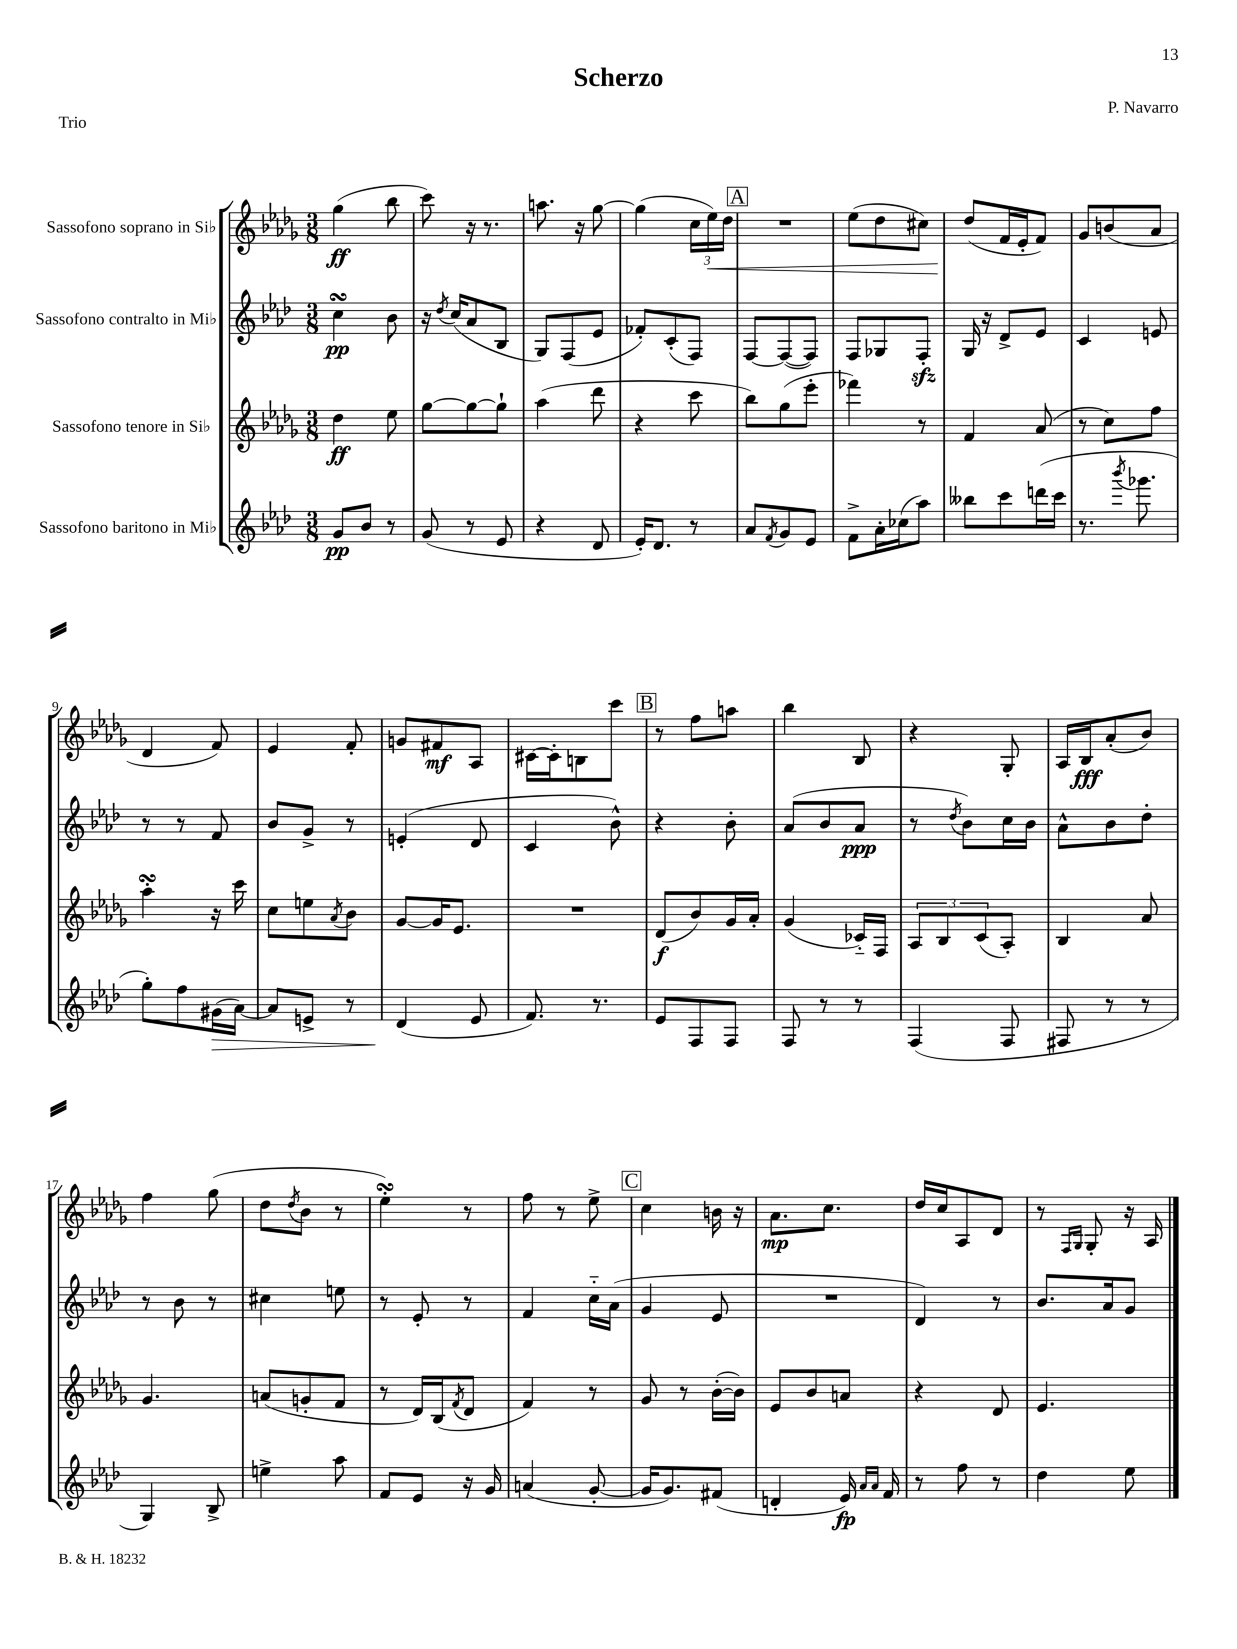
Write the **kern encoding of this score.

**kern	**kern	**kern	**kern
*staff4	*staff3	*staff2	*staff1
*clefG2	*clefG2	*clefG2	*clefG2
*k[b-e-a-d-]	*k[b-e-a-d-g-]	*k[b-e-a-d-]	*k[b-e-a-d-g-]
*M3/8	*M3/8	*M3/8	*M3/8
8g	4dd-	4cc	(4gg-
8b-	.	.	.
8r	8ee-	8b-	8bb-
=	=	=	=
(8g	[8gg-	16r	8ccc)
.	.	8qdd-	.
.	.	(16cc	.
8r	8gg-_	8a-	16r
.	.	.	8.r
8e-	8gg-`]	8B-	.
=	=	=	=
4r	(4aa-	8G)	8.aa
.	.	(8F	.
.	.	.	16r
8d-	8ddd-	8e-	[8gg-
=	=	=	=
16e-')	4r	8f-')	(4gg-]
8.d-	.	.	.
.	.	(8c'	.
8r	8ccc	8F)	24cc
.	.	.	24ee-)
.	.	.	24dd-
=	=	=	=
8a-	8bb-)	[8F	4.r
8qf	.	.	.
8g	(8gg-	(8F_	.
8e-	8eee-'	8F])	.
=	=	=	=
8f^	4fff-)	8F	(8ee-
16a-'	.	8G-	8dd-
(16cc-	.	.	.
8aa-)	8r	8F'	8cc#)
=	=	=	=
8bb--	4f	16G	(8dd-
.	.	16r	.
8ccc	.	8d-^	16f
.	.	.	16e-'
(16ddd	(8a-	8e-	8f)
16ccc	.	.	.
=	=	=	=
8.r	8r	4c	8g-
.	8cc)	.	(8b
8qbbb-	.	.	.
8.ggg-	.	.	.
.	8ff	8e	8a-
=	=	=	=
8gg')	4aa-'	8r	4d-
8ff	.	8r	.
(16g#	16r	8f	8f)
[16a-)	16ccc	.	.
=	=	=	=
8a-]	8cc	8b-	4e-
8e^	8ee	8g^	.
.	8qa-	.	.
8r	8b-	8r	8f'
=	=	=	=
(4d-	[8g-	(4e'	8g
.	16g-]	.	8f#
.	8.e-	.	.
8e-	.	8d-	8A-
=	=	=	=
8.f)	4.r	4c	[16c#
.	.	.	16c#']
.	.	.	8B
8.r	.	.	.
.	.	8b-^^)	8ccc
=	=	=	=
8e-	(8d-	4r	8r
8F	8b-)	.	8ff
8F	16g-	8b-'	8aa
.	16a-'	.	.
=	=	=	=
8F	(4g-	(8a-	4bb-
8r	.	8b-	.
8r	16c-'~)	8a-	8B-
.	16F	.	.
=	=	=	=
(4F	12A-	8r	4r
.	12B-	.	.
.	.	8qdd-	.
.	.	8b-)	.
.	(12c	.	.
8F	8A-')	16cc	8G-'
.	.	16b-	.
=	=	=	=
8F#	4B-	8a-^^	16A-
.	.	.	16B-
8r	.	8b-	(8a-'
8r	8a-	8dd-'	8b-)
=	=	=	=
4G)	4.g-	8r	4ff
.	.	8b-	.
8B-^	.	8r	(8gg-
=	=	=	=
4ee^	(8a	4cc#	8dd-
.	.	.	8qdd-
.	8g'	.	8b-
8aa-	8f	8ee	8r
=	=	=	=
8f	8r	8r	4ee-')
8e-	16d-)	8e-'	.
.	(16B-	.	.
.	8qf	.	.
16r	8d-	8r	8r
16g	.	.	.
=	=	=	=
(4a	4f)	4f	8ff
.	.	.	8r
[8g'	8r	16cc'~	8ee-^
.	.	(16a-	.
=	=	=	=
16g]	8g-	4g	4cc
8.g)	.	.	.
.	8r	.	.
(8f#	([16b-'	8e-	16b
.	16b-])	.	16r
=	=	=	=
4d'	8e-	4.r	8.a-
.	8b-	.	.
.	.	.	8.cc
16e-)	8a	.	.
16qqa-	.	.	.
16qqa-	.	.	.
16f	.	.	.
=	=	=	=
8r	4r	4d-)	16dd-
.	.	.	16cc
8ff	.	.	8A-
8r	8d-	8r	8d-
=	=	=	=
4dd-	4.e-	8.b-	8r
.	.	.	16qqF
.	.	.	16qqG-
.	.	.	8G-'
.	.	16a-	.
8ee-	.	8g	16r
.	.	.	16A-
==	==	==	==
*-	*-	*-	*-
